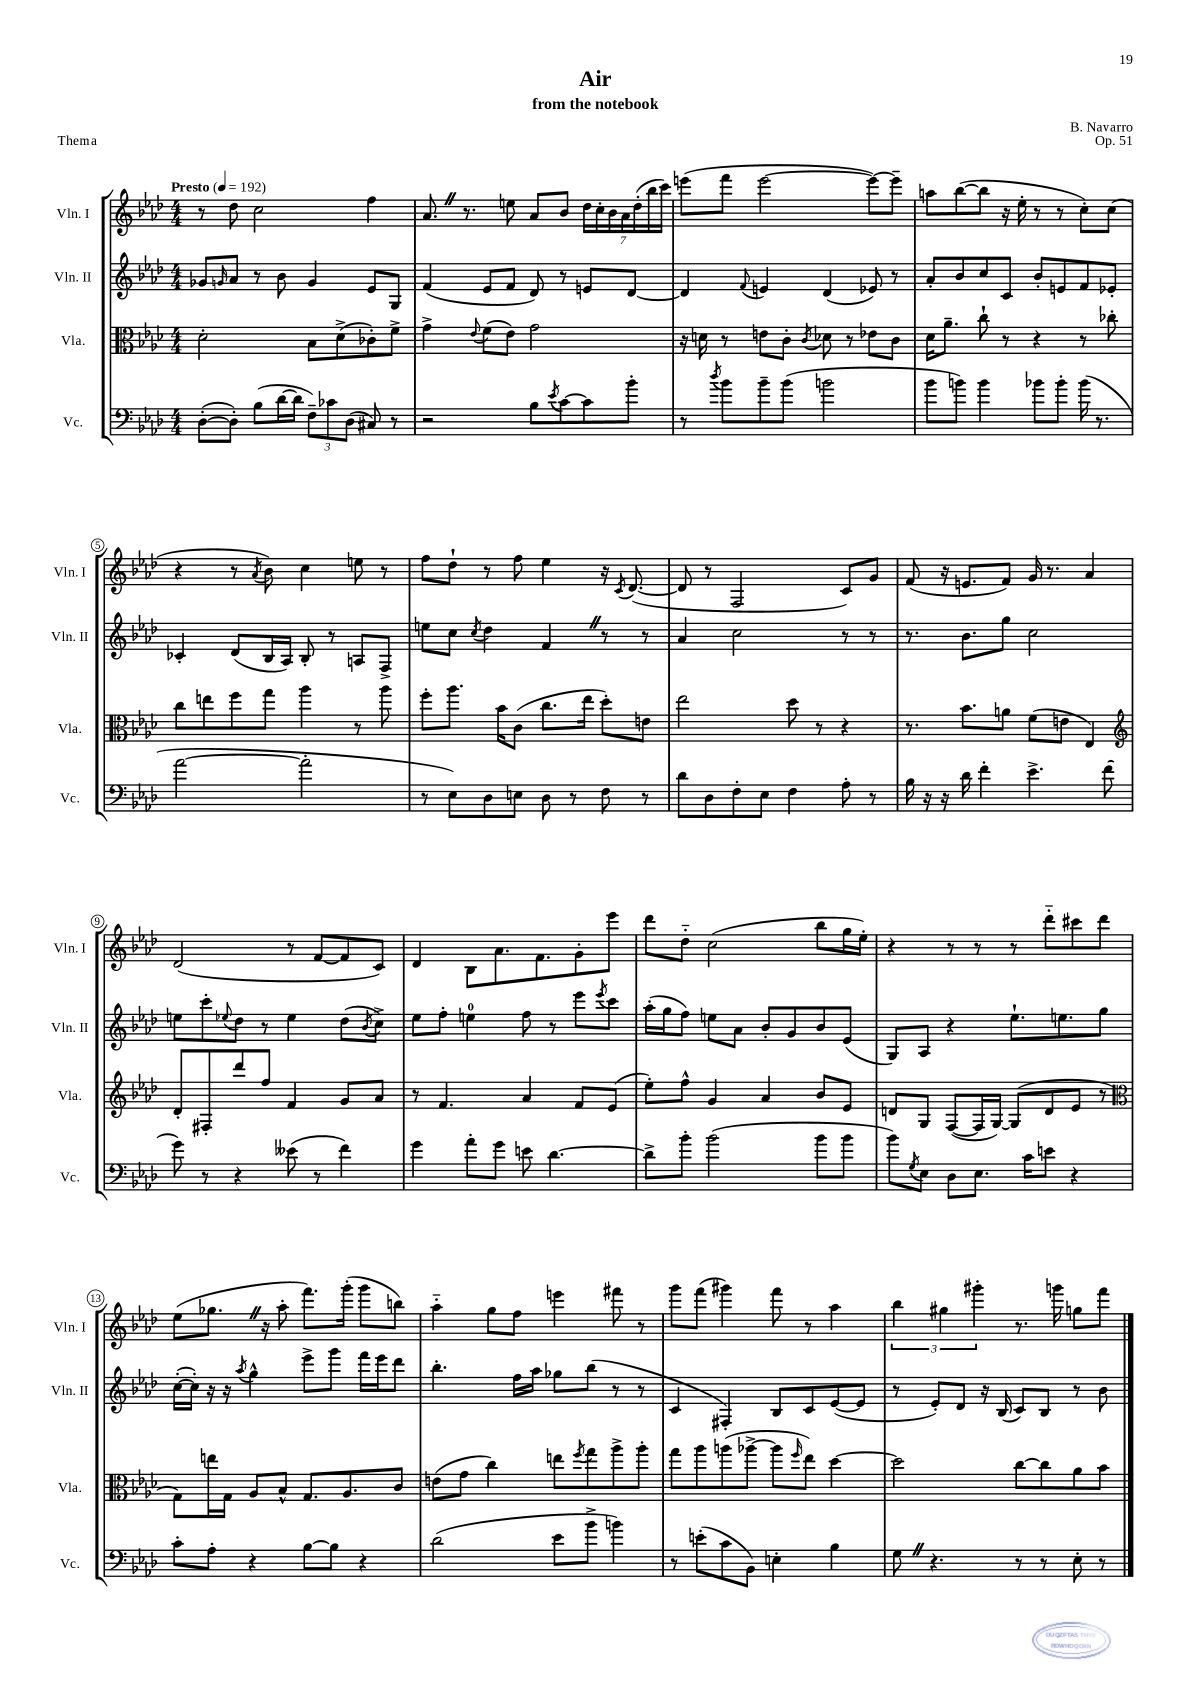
\header { title = "Air" composer = "B. Navarro" subtitle = "from the notebook" opus = "Op. 51" piece = "Thema" }
<<
\new StaffGroup <<
\new Staff = "s0" \with { instrumentName = "Vln. I" shortInstrumentName = "Vln. I" } {
    \clef treble \key aes \major \numericTimeSignature \time 4/4 \tempo "Presto" 4 = 192
    r8 des''8 c''2 f''4 |
    aes'8. \once \override BreathingSign.text = \markup { \musicglyph "scripts.caesura.straight" } \breathe r8. e''8 aes'8 bes'8 \tuplet 7/4 { des''16 c''16-. bes'16 aes'16 des''16-.( bes''16 c'''16) } |
    e'''8( f'''8 e'''2~ e'''8~) e'''8-- |
    a''8 bes''8~( bes''8 r16 ees''16-. r8 r8 c''8-.) c''8( |
    r4 r8 \acciaccatura { aes'8 } bes'8) c''4 e''8 r8 |
    f''8 des''8-! r8 f''8 ees''4 r16 \acciaccatura { c'8 } des'8.~( |
    des'8 r8 f2 c'8) g'8 |
    f'8( r16 e'8. f'8) g'16 r8. aes'4 |
    des'2( r8 f'8~ f'8 c'8) |
    des'4 bes8 aes'8. f'8. g'8-. ees'''8 |
    des'''8 des''8-_ c''2( bes''8 g''16 ees''16-.) |
    r4 r8 r8 r8 des'''8-_ cis'''8 des'''8 |
    ees''8( ges''8. \once \override BreathingSign.text = \markup { \musicglyph "scripts.caesura.straight" } \breathe r16 aes''8-. f'''8.) g'''16-.( g'''8 b''8) |
    aes''4-_ g''8 f''8 e'''4 fis'''8 r8 |
    g'''8 f'''8( gis'''4) f'''8 r8 aes''4 |
    \tuplet 3/2 { bes''4 gis''4 gis'''4-. } r8. g'''16 g''8 f'''8 \bar "|." |
}
\new Staff = "s1" \with { instrumentName = "Vln. II" shortInstrumentName = "Vln. II" } {
    \clef treble \key aes \major \numericTimeSignature \time 4/4
    ges'8 \grace { g'16 } aes'8 r8 bes'8 g'4 ees'8 g8 |
    f'4( ees'8 f'8 des'8) r8 e'8 des'8~ |
    des'4 \appoggiatura { f'8 } e'4 des'4( ees'8) r8 |
    aes'8-. bes'8 c''8 c'8 bes'8-. e'8 f'8 ees'8-. |
    ces'4-. des'8( bes16 aes16) bes8-. r8 a8 f8-> |
    e''8 c''8 \acciaccatura { c''8 } des''4 f'4 \once \override BreathingSign.text = \markup { \musicglyph "scripts.caesura.straight" } \breathe r8 r8 |
    aes'4 c''2 r8 r8 |
    r8. bes'8. g''8 c''2 |
    e''8 c'''8-. \appoggiatura { ees''8 } des''8 r8 ees''4 des''8( \acciaccatura { bes'8 } c''8->) |
    ees''8 f''8-. e''4-0 f''8 r8 ees'''8 \acciaccatura { ees'''8 } c'''8 |
    aes''16-.( g''16 f''8) e''8 aes'8 bes'8-. g'8 bes'8 ees'8( |
    g8) aes8 r4 ees''8.-! e''8. g''8 |
    c''16~-.( c''16-.) r16 r16 \acciaccatura { aes''8 } g''4-^ ees'''8-> g'''8 f'''16 ees'''16 des'''8 |
    bes''4.-. f''16 aes''16 ges''8 bes''8( r8 r8 |
    c'4 fis4-.) bes8 c'8 ees'8~( ees'8 |
    r8 ees'8-.) des'8 r16 bes16( c'8) bes8 r8 bes'8 \bar "|." |
}
\new Staff = "s2" \with { instrumentName = "Vla." shortInstrumentName = "Vla." } {
    \clef alto \key aes \major \numericTimeSignature \time 4/4
    des'2-. bes8 des'8->( ces'8-.) f'8-> |
    g'4-> \appoggiatura { ees'8 } f'8( ees'8) g'2 |
    r16 d'16 r8 e'8 c'8-. \acciaccatura { c'8 } des'8 r8 ees'8 c'8 |
    des'16 aes'8.-- c''8-! r8 r4 r8 ces''8-. |
    c''8 e''8 f''8 g''8 aes''4 r8 aes''8 |
    f''8-. aes''8. bes'16 c'8( c''8. ees''16 des''8-.) e'8 |
    ees''2 des''8 r8 r4 |
    r8. bes'8. a'8 f'8( e'8 ees4) |
    \clef treble des'8-. fis8-. des'''8 f''8 f'4 g'8 aes'8 |
    r8 f'4. aes'4 f'8 ees'8( |
    ees''8-.) f''8-^ g'4 aes'4 bes'8 ees'8 |
    d'8 g8 f8~( f16 g16~) g8( d'8 ees'8 r8 |
    \clef alto g8) e''16 g16 aes8 bes8-^ g8. aes8. c'8 |
    e'8( g'8 c''4) e''8 \acciaccatura { f''8 } g''8 aes''8-> aes''8-. |
    g''8 aes''8 a''8( aes''8~-> aes''8 \grace { f''16 } ees''8) des''4~ |
    des''2 c''8~ c''8 aes'8 bes'8 \bar "|." |
}
\new Staff = "s3" \with { instrumentName = "Vc." shortInstrumentName = "Vc." } {
    \clef bass \key aes \major \numericTimeSignature \time 4/4
    des8~-.( des8-.) bes8( des'16~ des'16 \tuplet 3/2 { f8--) ces'8 des8( } cis8) r8 |
    r2 bes8 \acciaccatura { ees'8 } c'8~ c'8 bes'8-. |
    r8 \acciaccatura { des''8 } bes'8 bes'8-- bes'8( b'2 |
    bes'8 b'8) b'4 bes'8 bes'8-. bes'16( r8. |
    aes'2~ aes'2-. |
    r8 ees8) des8 e8 des8 r8 f8 r8 |
    des'8 des8 f8-. ees8 f4 aes8-. r8 |
    bes16 r16 r16 des'16 f'4-. ees'4.-> f'8( |
    g'8) r8 r4 eeses'8( r8 f'4) |
    g'4 aes'8-. g'8 e'8 des'4.~ |
    des'8-> bes'8-. bes'2( bes'8 bes'8 |
    bes'8) \acciaccatura { g8 } ees8 des8 ees8. c'16 e'8 r4 |
    c'8-. aes8-. r4 bes8~ bes8 r4 |
    des'2( ees'8 bes'8-> b'4) |
    r8 e'8-.( c'8 bes,8) e4-. bes4 |
    g8 \once \override BreathingSign.text = \markup { \musicglyph "scripts.caesura.straight" } \breathe r4. r8 r8 ees8-. r8 \bar "|." |
}
>>
>>
\layout { \context { \Score \override BarNumber.stencil = #(make-stencil-circler 0.1 0.3 ly:text-interface::print) } }
